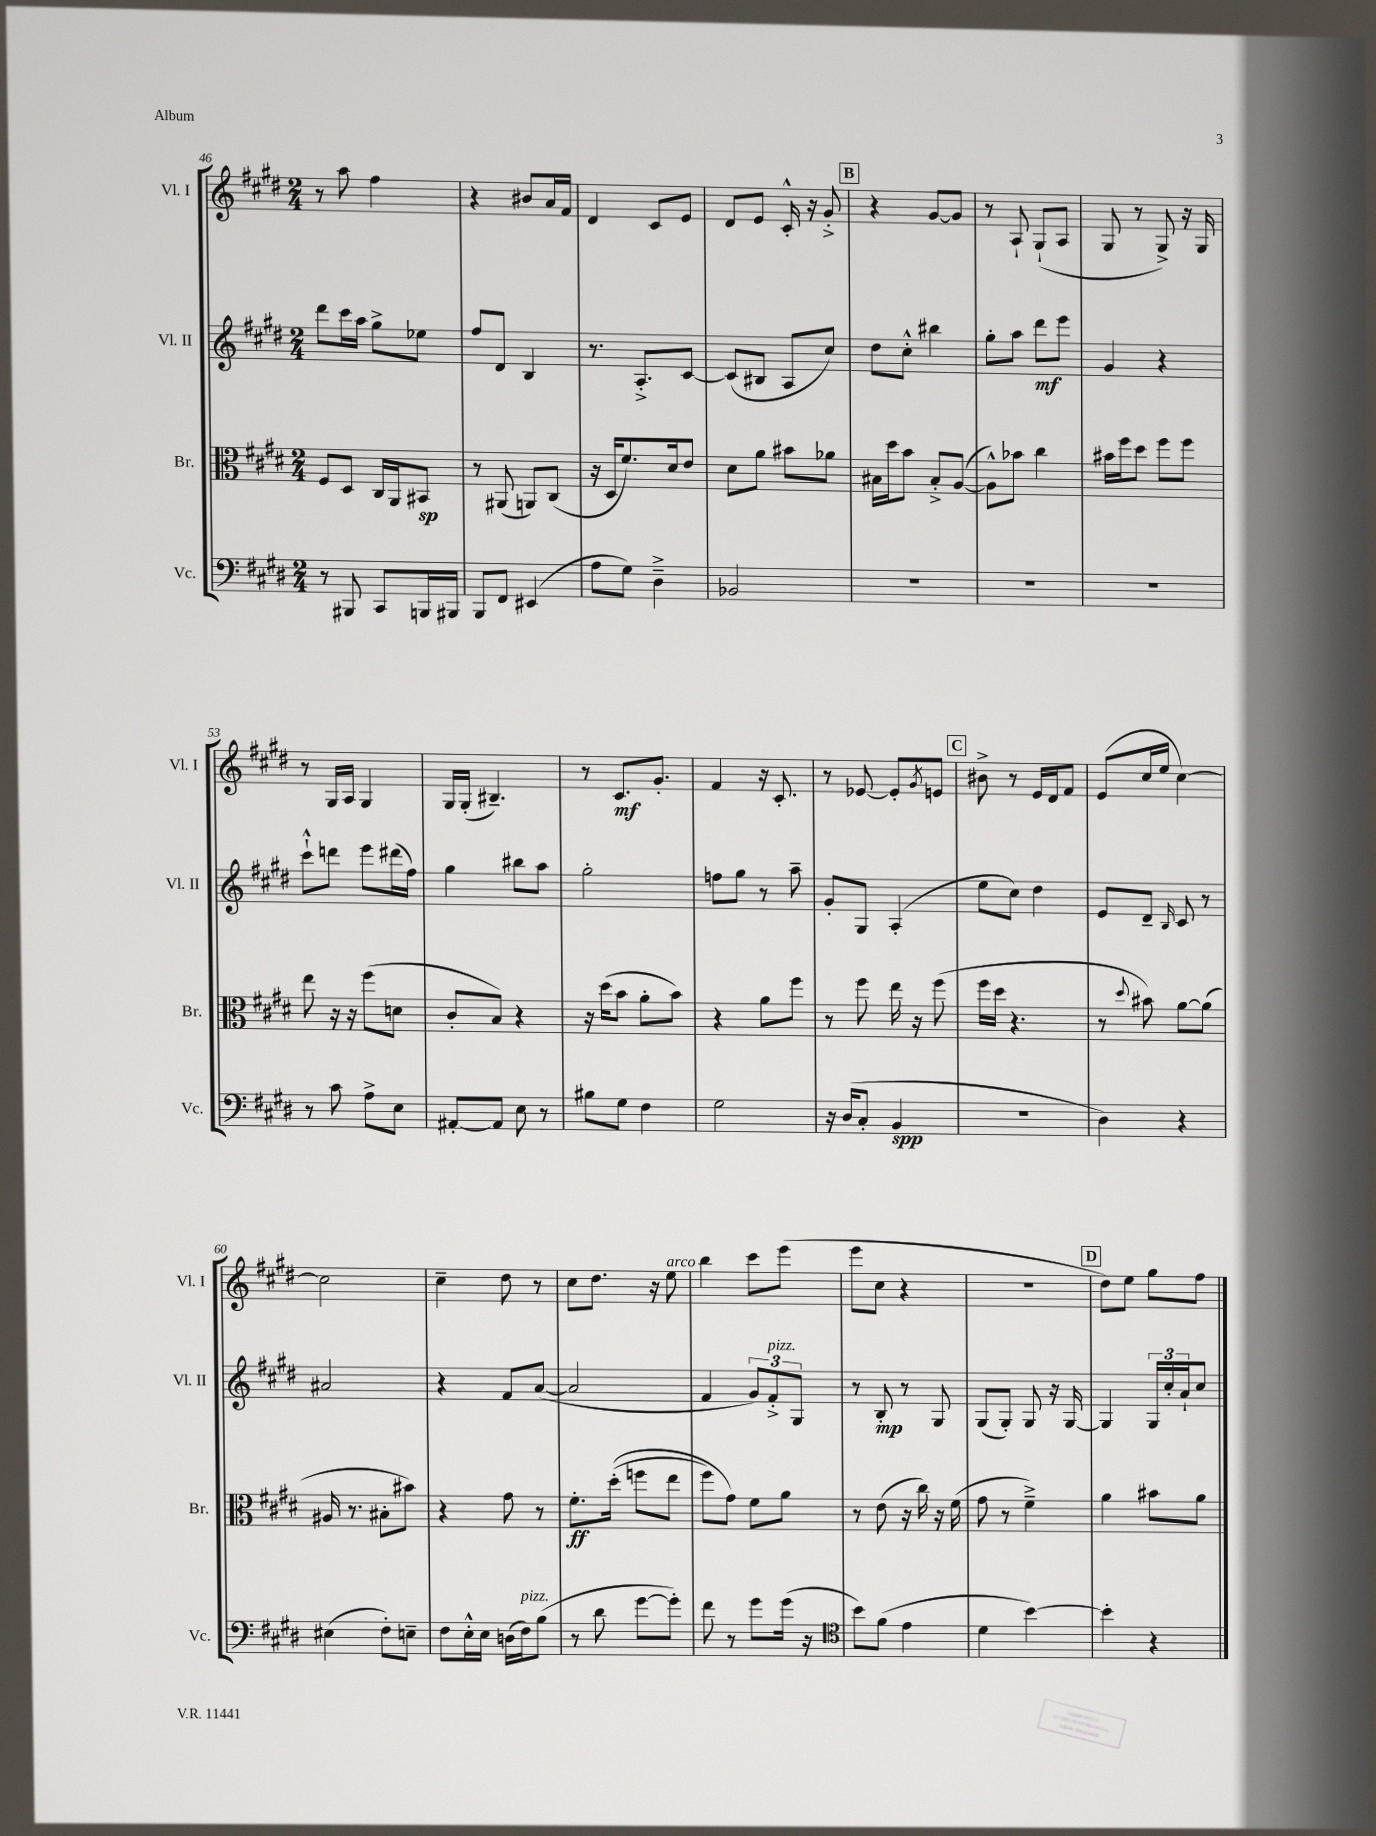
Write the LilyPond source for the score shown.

<<
\new StaffGroup <<
\new Staff = "s0" \with { instrumentName = "Vl. I" shortInstrumentName = "Vl. I" } {
    \clef treble \key e \major \numericTimeSignature \time 2/4
    r8 a''8 fis''4 |
    r4 bis'8 a'16 fis'16 |
    dis'4 cis'8 e'8 |
    dis'8 e'8 cis'16-.-^ r16 gis'8-.-> |
    \mark \markup { \box "B" } r4 gis'8~ gis'8 |
    r8 a8-! gis8-!( a8 |
    gis8 r8 gis8->) r16 gis16 |
    r8 gis16 a16 gis4 |
    gis16 gis16-.( bis4.--) |
    r8 cis'8.\mf gis'8.-. |
    fis'4 r16 cis'8.-. |
    r8 ees'8~ ees'8-. \acciaccatura { gis'8 } e'8 |
    \mark \markup { \box "C" } bis'8-> r8 e'16 dis'16 fis'8 |
    e'8( cis''16 e''16 cis''4~) |
    cis''2 |
    cis''4-- dis''8 r8 |
    cis''8 dis''8. r16 e''8^\markup { \italic "arco" } |
    b''4 cis'''8 e'''8( |
    e'''8 cis''8 r4 |
    r2 |
    \mark \markup { \box "D" } dis''8) e''8 gis''8 fis''8 \bar "|." |
}
\new Staff = "s1" \with { instrumentName = "Vl. II" shortInstrumentName = "Vl. II" } {
    \clef treble \key e \major \numericTimeSignature \time 2/4
    dis'''8 cis'''16 a''16 gis''8-> ees''8 |
    fis''8 dis'8 b4 |
    r8. a8.-.-> cis'8~ |
    cis'8( bis8 a8 cis''8) |
    \mark \markup { \box "B" } dis''8 cis''8-.-^ bis''4 |
    gis''8-. a''8 dis'''8\mf e'''8 |
    gis'4 r4 |
    cis'''8-!-^ d'''8 e'''8 dis'''16( fis''16) |
    gis''4 bis''8 a''8 |
    gis''2-. |
    f''8 gis''8 r8 a''8-- |
    gis'8-. gis8 a4-.( |
    \mark \markup { \box "C" } e''8 cis''8) dis''4 |
    e'8 dis'8-- \grace { b16 } cis'8 r8 |
    ais'2 |
    r4 fis'8 a'8~( |
    a'2 |
    fis'4 \tuplet 3/2 { gis'8) fis'8-.->^\markup { \italic "pizz." } gis8 } |
    r8 b8-.\mp r8 gis8 |
    gis8( gis8-.) gis8 r16 gis16~ |
    \mark \markup { \box "D" } gis4 \tuplet 3/2 { gis16 cis''16-. a'16-! } cis''8 \bar "|." |
}
\new Staff = "s2" \with { instrumentName = "Br." shortInstrumentName = "Br." } {
    \clef alto \key e \major \numericTimeSignature \time 2/4
    fis8 dis8 cis16 a,16 bis,8\sp |
    r8 ais,8( a,8) cis8( |
    r16 dis16 fis'8.) dis'16 e'8 |
    dis'8 a'8 bis'8 aes'8 |
    \mark \markup { \box "B" } bis16 dis''16 b'8 bis8-.-> a8~( |
    a8-^) bes'8 cis''4 |
    bis'16 fis''16 dis''8 fis''8 fis''8 |
    e''8 r16 r16 fis''8( d'8 |
    cis'8-. b8) r4 |
    r16 dis''16( b'8 a'8-. b'8) |
    r4 a'8 fis''8 |
    r8 fis''8 e''16 r16 fis''8( |
    \mark \markup { \box "C" } fis''16 dis''16 r4. |
    r8 \appoggiatura { dis''8 } bis'8) a'8~ a'8( |
    ais16 r8. bis8-. bis'8) |
    r4 gis'8 r8 |
    fis'8.-.\ff dis''16-.(\( f''8 e''8 |
    fis''8) gis'8\) fis'8 a'8 |
    r8 e'8( r16 cis''16) r16 fis'16( |
    gis'8 r8 fis'4--->) |
    \mark \markup { \box "D" } a'4 bis'8 a'8 \bar "|." |
}
\new Staff = "s3" \with { instrumentName = "Vc." shortInstrumentName = "Vc." } {
    \clef bass \key e \major \numericTimeSignature \time 2/4
    r8 bis,,8 cis,8 b,,16 bis,,16 |
    b,,8 fis,8 eis,4( |
    a8 gis8) dis4---> |
    bes,2 |
    \mark \markup { \box "B" } R2 |
    R2 |
    R2 |
    r8 cis'8 a8-> e8 |
    ais,8~-. ais,8 e8 r8 |
    bis8 gis8 fis4 |
    gis2 |
    r16 dis16( cis8-. b,4\spp |
    \mark \markup { \box "C" } R2 |
    dis4) r4 |
    eis4( fis8-.) e8-- |
    fis8 e16-.-^ e16 d16( fis16^\markup { \italic "pizz." }) b8( |
    r8 dis'8 gis'8~ gis'8-.) |
    fis'8 r8 gis'8 gis'16( r16 |
    \clef tenor b'8) fis'8( e'4 |
    dis'4 b'4~) |
    \mark \markup { \box "D" } b'4-. r4 \bar "|." |
}
>>
>>
\layout { \context { \Score currentBarNumber = #46 } }
